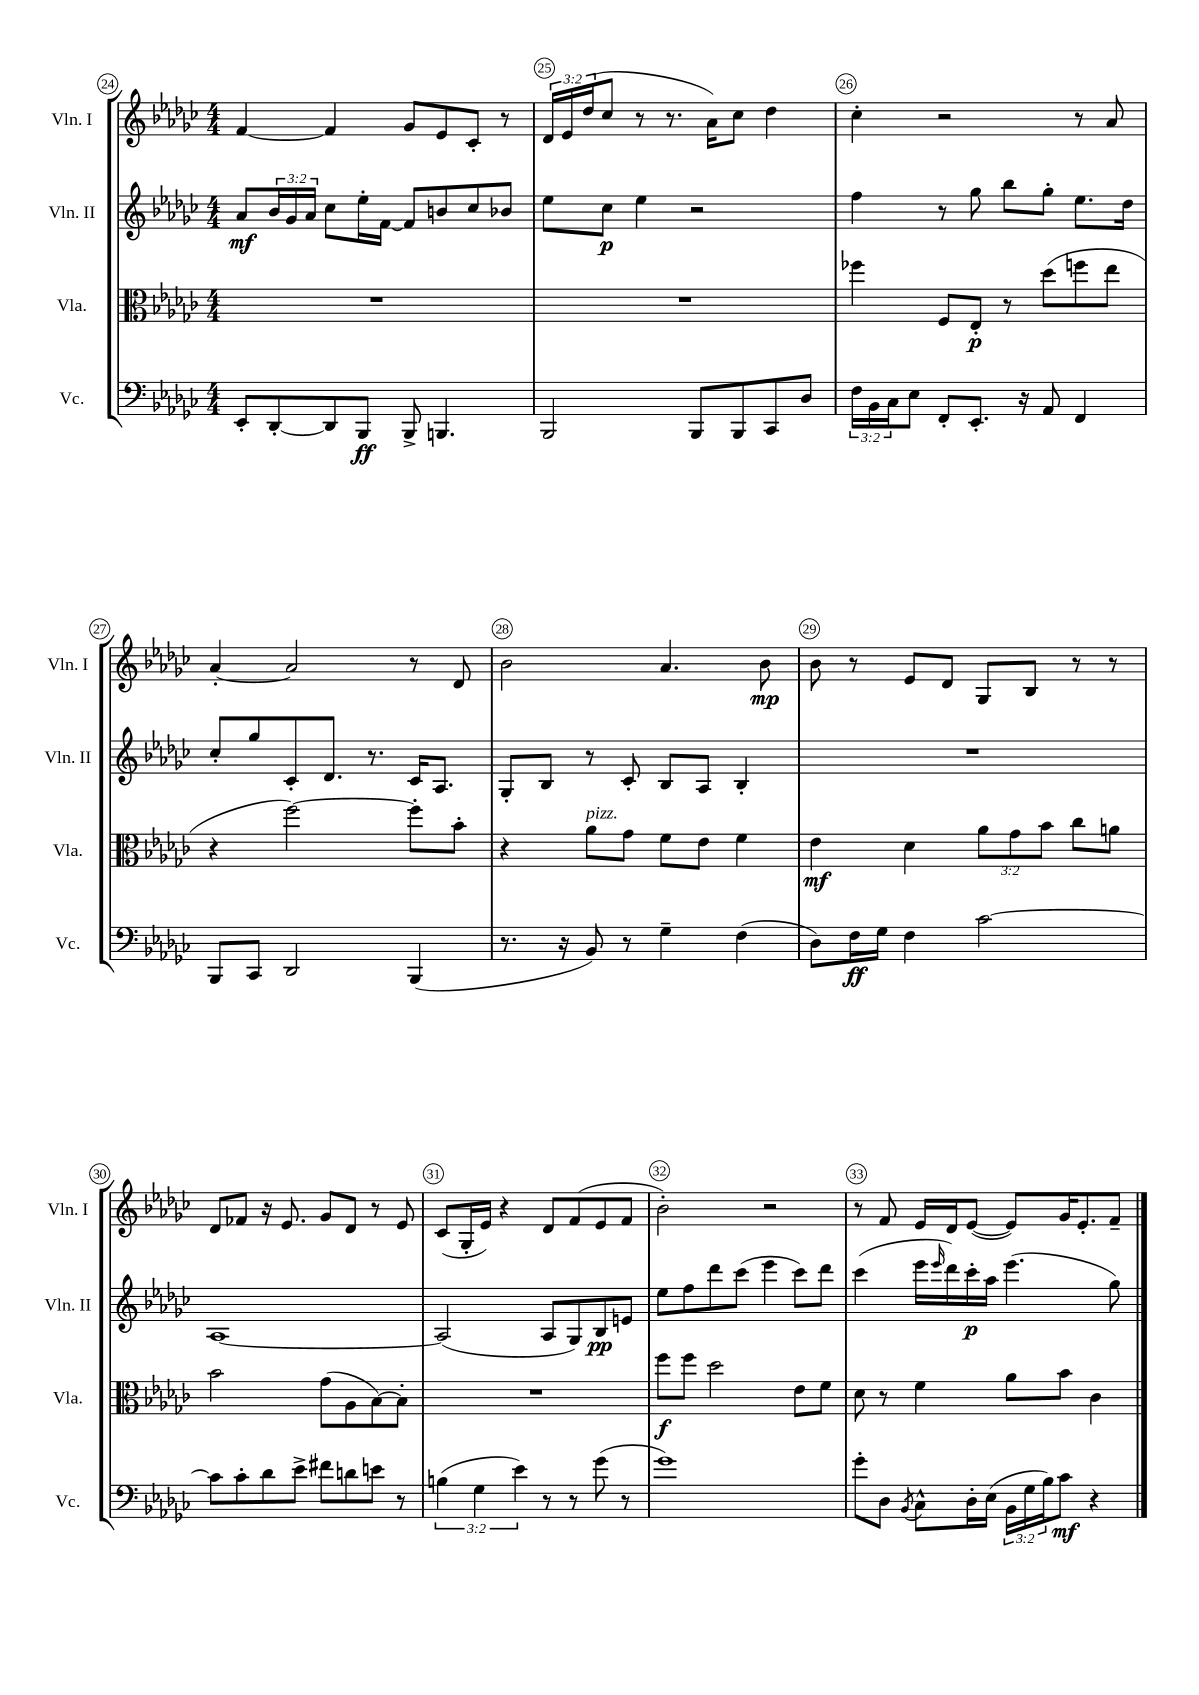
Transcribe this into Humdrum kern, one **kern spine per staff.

**kern	**kern	**kern	**kern
*staff4	*staff3	*staff2	*staff1
*clefF4	*clefC3	*clefG2	*clefG2
*k[b-e-a-d-g-c-]	*k[b-e-a-d-g-c-]	*k[b-e-a-d-g-c-]	*k[b-e-a-d-g-c-]
*M4/4	*M4/4	*M4/4	*M4/4
8EE-'/L	1r	8a-/L	[4f/
[8DD-'/	.	24b-/L	.
.	.	24g-/	.
.	.	24a-/JJ	.
8DD-/]	.	8cc-\L	4f/]
8BBB-/J	.	16ee-'\L	.
.	.	[16f\JJ	.
8BBB-^/	.	8f/]L	8g-/L
4.BBB/	.	8b/	8e-/
.	.	8cc-/	8c-'/J
.	.	8b-/J	8r
=	=	=	=
2BBB-/	1r	8ee-\L	24d-/LL
.	.	.	24e-/
.	.	.	(24dd-/J
.	.	8cc-\J	8cc-/J
.	.	4ee-\	8r
.	.	.	8.r
8BBB-/L	.	2r	.
.	.	.	16a-\LK)
8BBB-/	.	.	8cc-\J
8CC-/	.	.	4dd-\
8D-/J	.	.	.
=	=	=	=
24F\LL	4ff-\	4ff\	4cc-'\
24BB-\	.	.	.
24C-\J	.	.	.
8E-\J	.	.	.
8FF'/L	8F/L	8r	2r
8.EE-'/J	8E-'/J	8gg-\	.
.	8r	8bb-\L	.
16r	.	.	.
8AA-/	(8dd-\L	8gg-'\J	.
4FF/	8ff\	8.ee-\L	8r
.	8ee-\J	.	8a-/
.	.	16dd-\Jk	.
=	=	=	=
8BBB-/L	4r	8cc-'/L	[4a-'/
8CC-/J	.	8gg-/	.
2DD-/	[2ff\)	8c-'/	2a-/]
.	.	8.d-/J	.
.	.	8.r	.
(4BBB-/	8ff'\]L	16c-/LK	8r
.	.	8.A-/J	.
.	8b-'\J	.	8d-/
=	=	=	=
8.r	4r	8G-'/L	2b-\
.	.	8B-/J	.
16r	.	.	.
8BB-/)	8a-\L	8r	.
8r	8g-\J	8c-'/	.
4G-~\	8f\L	8B-/L	4.a-/
.	8e-\J	8A-/J	.
(4F\	4f\	4B-'/	.
.	.	.	8b-\
=	=	=	=
8D-\L)	4e-\	1r	8b-\
16F\L	.	.	8r
16G-\JJ	.	.	.
4F\	4d-\	.	8e-/L
.	.	.	8d-/J
[2c-\	12a-\L	.	8G-/L
.	12g-\	.	.
.	.	.	8B-/J
.	12b-\J	.	.
.	8cc-\L	.	8r
.	8a\J	.	8r
=	=	=	=
8c-\]L	2b-\	[1A-	8d-/L
8c-'\	.	.	8f-/J
8d-\	.	.	16r
.	.	.	8.e-/
8e-^\J	.	.	.
8f#\L	(8g-\L	.	8g-/L
8d\	8A-\	.	8d-/J
8e\J	[8B-\)	.	8r
8r	8B-'\]J	.	8e-/
=	=	=	=
(6B\	1r	(2A-/]	(8c-/L
.	.	.	16G-'/L
6G-\	.	.	.
.	.	.	16e-/JJ)
.	.	.	4r
6e-\)	.	.	.
8r	.	8A-/L	8d-/L
8r	.	8G-/)	(8f/
(8g-\	.	8B-/	8e-/
8r	.	8e/J	8f/J
=	=	=	=
1g-)	8ff\L	8ee-\L	2b-'\)
.	8ff\J	8ff\	.
.	2dd-\	8ddd-\	.
.	.	(8ccc-\J	.
.	.	4eee-\	2r
.	8e-\L	8ccc-\L)	.
.	8f\J	8ddd-\J	.
=	=	=	=
8g-'\L	8d-\	(4ccc-\	8r
8D-\J	8r	.	8f/
8qBB-/	.	.	.
8C-^^\L	4f\	16eee-\LL	16e-/LL
.	.	16qqeee-/	.
.	.	16ddd-\)	16d-/J
16D-'\L	.	16ccc-'\	([8e-/J
(16E-\JJ	.	16aa-\JJ	.
24BB-\LL	8a-\L	(4.eee-\	8e-/]L)
24G-\	.	.	.
24B-\J)	.	.	.
8c-\J	8b-\J	.	16g-/K
.	.	.	8.e-'/
4r	4c-\	.	.
.	.	8gg-\)	8f~/J
==	==	==	==
*-	*-	*-	*-
